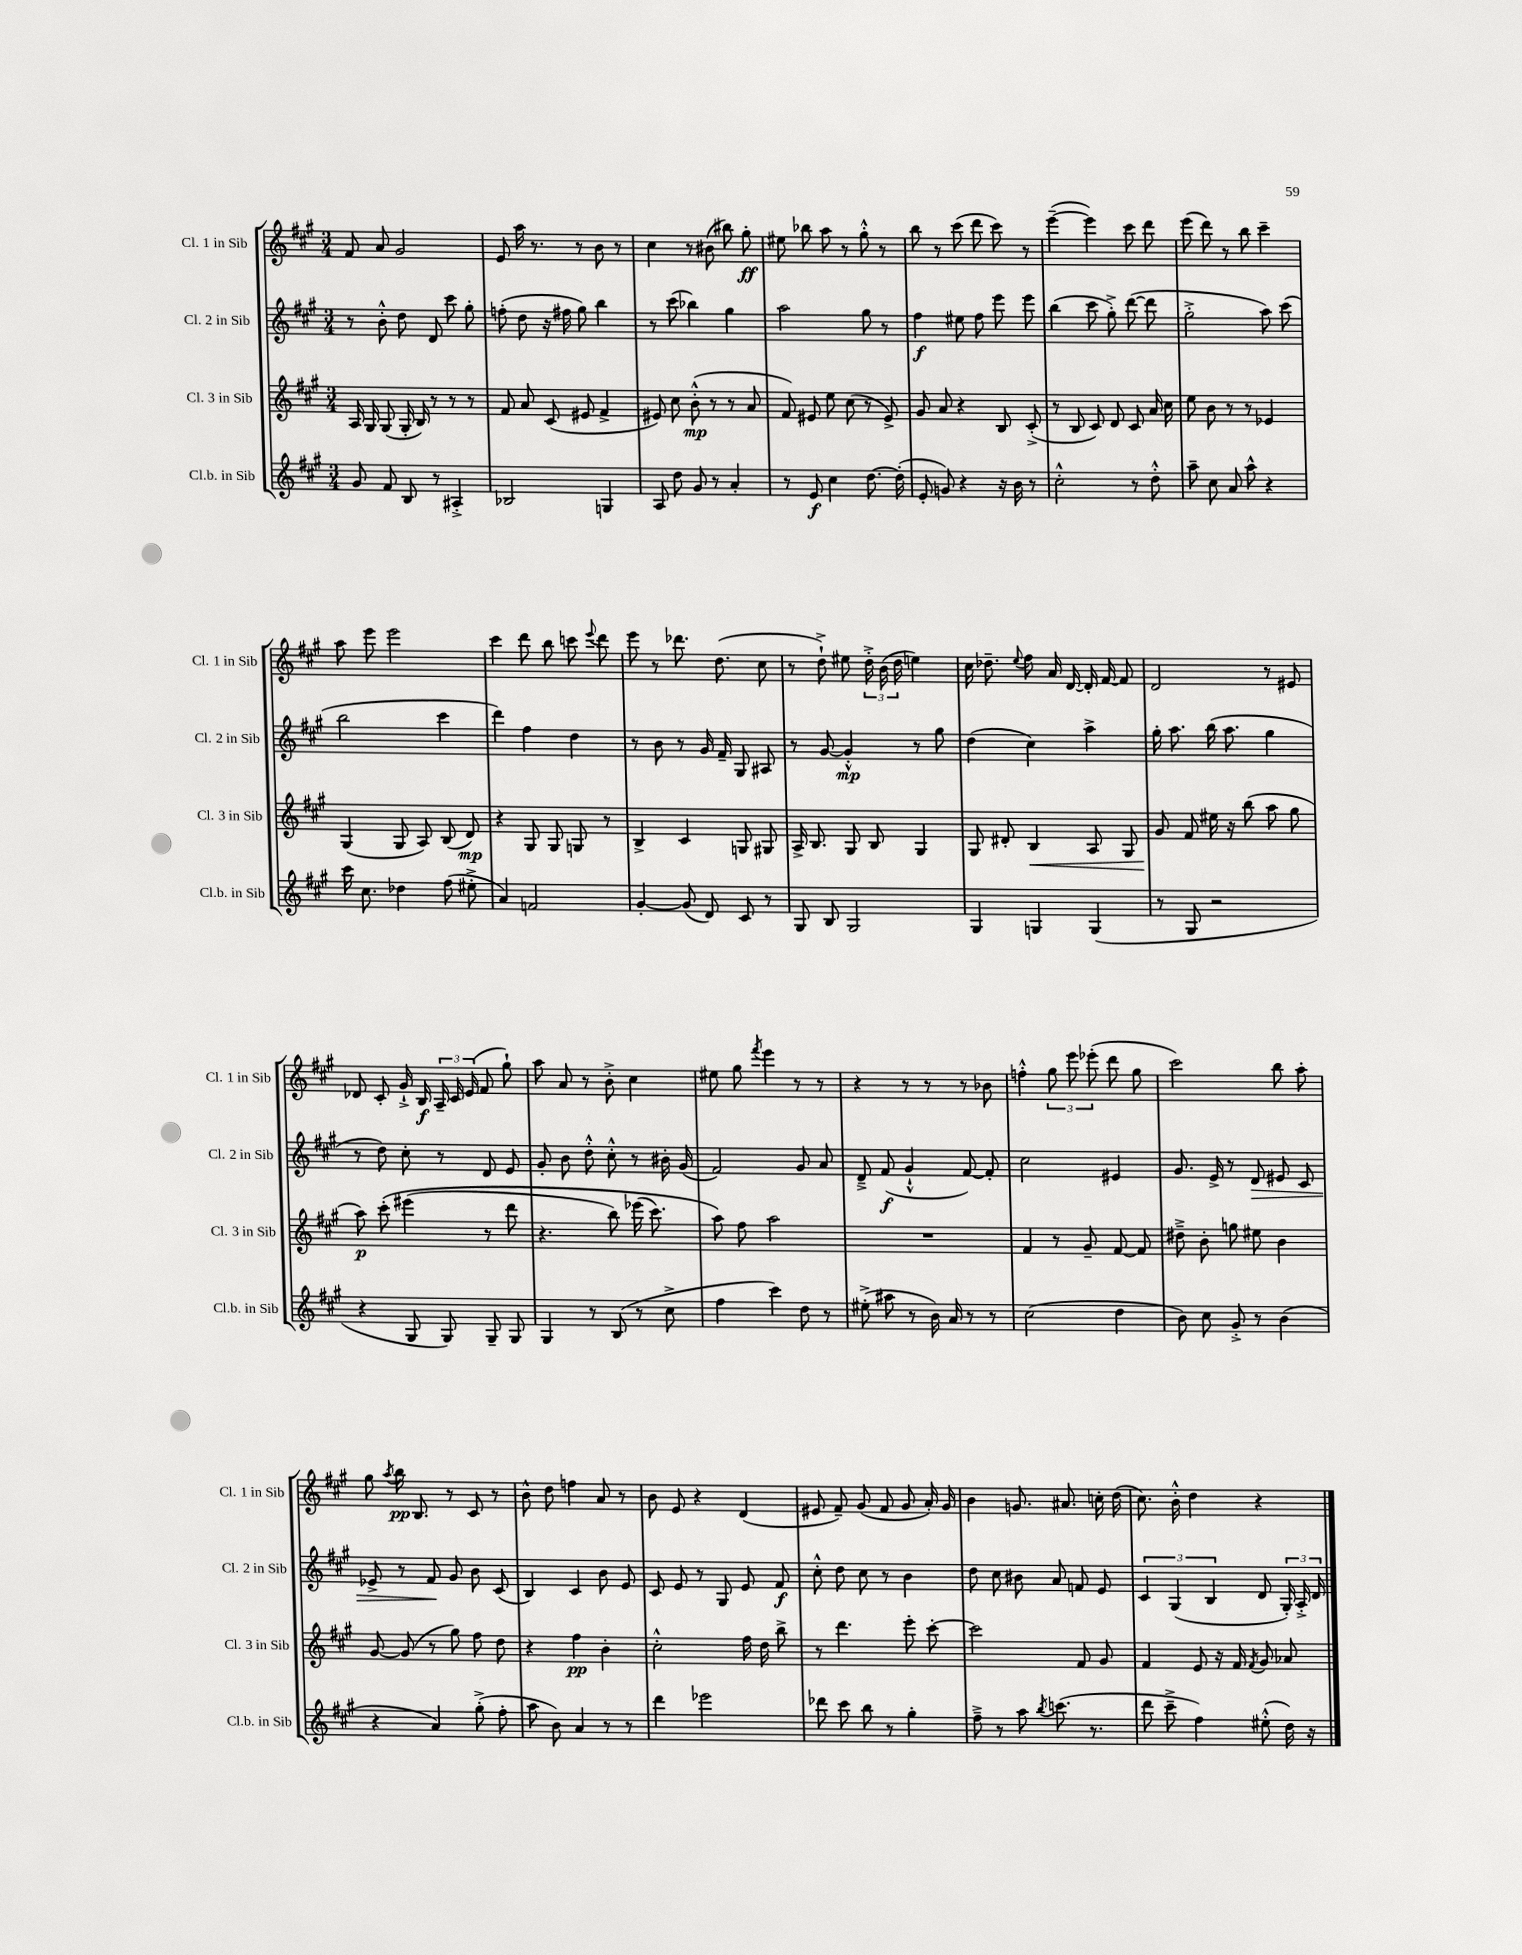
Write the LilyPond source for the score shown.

<<
\new StaffGroup <<
\new Staff = "s0" \with { instrumentName = "Cl. 1 in Sib" shortInstrumentName = "Cl. 1 in Sib" } {
    \clef treble \key a \major \numericTimeSignature \time 3/4
    \autoBeamOff fis'8 a'8 gis'2 |
    e'8 a''16 r8. r8 b'8 r8 |
    cis''4 r8 bis'8( bis''8) gis''8-.\ff |
    eis''8 bes''8 a''8 r8 gis''8-.-^ r8 |
    b''8 r8 cis'''8( d'''8 cis'''8) r8 |
    e'''4~--( e'''4) cis'''8 d'''8 |
    e'''8( d'''8) r8 b''8 cis'''4-- |
    a''8 e'''8 e'''2 |
    cis'''4 d'''8 b''8 c'''8 \appoggiatura { e'''8 } d'''8 |
    e'''8 r8 des'''8. d''8.( cis''8 |
    r8 d''8-!->) eis''8 \tuplet 3/2 { d''16-.-> b'16( d''16 } e''4) |
    cis''16 des''8.-- \appoggiatura { e''8 } fis''8 a'16 d'16~ d'16-. fis'16~ fis'8 |
    d'2 r8 eis'8 |
    des'8 cis'8-. gis'16-!-> b16\f \tuplet 3/2 { a16-- cis'16 e'16( } fis'8 gis''8-!) |
    a''8 a'8 r8 b'8-.-> cis''4 |
    eis''8 gis''8 \acciaccatura { fis'''8 } e'''4 r8 r8 |
    r4 r8 r8 r8 bes'8 |
    f''4-.-^ \tuplet 3/2 { gis''8 e'''8 ees'''8-.( } d'''8 gis''8 |
    cis'''2) b''8 a''8-. |
    gis''8 \acciaccatura { a''8 } b''16\pp b8. r8 cis'8 r8 |
    b'8-^ d''8 f''4 a'8 r8 |
    b'8 e'8 r4 d'4( |
    eis'8 fis'8--) gis'8( fis'8 gis'8 a'16-.) gis'16 |
    b'4 g'8. ais'8. c''16-. d''16( |
    cis''8.) b'16-.-^ d''4 r4 \bar "|." |
}
\new Staff = "s1" \with { instrumentName = "Cl. 2 in Sib" shortInstrumentName = "Cl. 2 in Sib" } {
    \clef treble \key a \major \numericTimeSignature \time 3/4
    \autoBeamOff r8 b'8-.-^ d''8 d'8 cis'''8 gis''8-. |
    f''8-.( d''8 r16 fis''16 gis''8) b''4 |
    r8 cis'''8( bes''4) gis''4 |
    a''2 gis''8 r8 |
    fis''4\f eis''8 fis''8 e'''8 e'''8 |
    b''4( cis'''8 gis''8-.->) d'''8~( d'''8 |
    gis''2-.-> a''8) cis'''8( |
    b''2 cis'''4 |
    d'''4) fis''4 d''4 |
    r8 b'8 r8 gis'16 fis'16-- gis8 ais8 |
    r8 gis'8~ gis'4-.-^\mp r8 gis''8 |
    d''4( cis''4) a''4-> |
    gis''16-. a''8. b''16( a''8. gis''4 |
    r8 d''8) cis''8-. r8 d'8 e'8 |
    gis'8-. b'8 d''8-.-^ cis''8-.-^ r8 bis'16-. gis'16( |
    fis'2) gis'8 a'8 |
    d'8---> fis'8\f( gis'4-!-^ fis'8~) fis'8-. |
    cis''2 eis'4 |
    gis'8. e'16-> r8 d'8\> eis'8 cis'8 |
    ees'8-> r8 fis'8\! gis'8 b'8 cis'8( |
    b4) cis'4 b'8 e'8 |
    cis'8 e'8 r8 gis8 e'8 fis'8\f |
    cis''8-.-^ d''8 cis''8 r8 b'4 |
    d''8 cis''8 bis'8 a'8 f'8 e'8 |
    \tuplet 3/2 { cis'4 gis4( b4 } d'8 \tuplet 3/2 { gis16-.) a16-.-> d'16 } \bar "|." |
}
\new Staff = "s2" \with { instrumentName = "Cl. 3 in Sib" shortInstrumentName = "Cl. 3 in Sib" } {
    \clef treble \key a \major \numericTimeSignature \time 3/4
    \autoBeamOff a16 gis16 gis8( gis16-. b16) r8 r8 r8 |
    fis'8 a'8 cis'8( eis'8 fis'4-> |
    eis'8) cis''8 b'8-.-^\mp( r8 r8 a'8 |
    fis'8) eis'8 e''8 cis''8( r8 eis'8->) |
    gis'8 a'8 r4 b8 cis'8-.->( |
    r8 b8 cis'8) d'8 cis'8 a'16 cis''16 |
    e''8 b'8 r8 r8 ees'4 |
    gis4( gis8 a8) b8( d'8\mp) |
    r4 gis8 gis8 g8 r8 |
    b4-> cis'4 g8 gis8 |
    a16-> b8. gis8 b8 gis4 |
    gis8 dis'8-. b4\< a8 gis8 |
    gis'8\! fis'8 eis''16 r16 b''8( a''8 gis''8 |
    a''8\p) cis'''8-.\( eis'''4( r8 d'''8 |
    r4. b''8) ees'''16( cis'''8.) |
    a''8\) fis''8 a''2 |
    R2. |
    fis'4 r8 gis'8-- fis'8~ fis'8 |
    dis''8---> b'8-. g''8 eis''8 b'4 |
    gis'8~ gis'8( r8 gis''8) fis''8 d''8 |
    r4 fis''4\pp b'4-. |
    cis''2-.-^ fis''16 d''16 b''8-> |
    r8 d'''4. e'''8-. cis'''8~-. |
    cis'''2 fis'8 gis'8 |
    fis'4 e'8 r16 fis'16 \acciaccatura { fis'8 } gis'8 aes'8 \bar "|." |
}
\new Staff = "s3" \with { instrumentName = "Cl.b. in Sib" shortInstrumentName = "Cl.b. in Sib" } {
    \clef treble \key a \major \numericTimeSignature \time 3/4
    \autoBeamOff gis'8 fis'8 b8 r8 ais4-.-> |
    bes2 g4 |
    a8 d''8 gis'8 r8 a'4-. |
    r8 e'8\f cis''4 d''8.~ d''16-.( |
    e'8-. g'8) r4 r16 b'16 r8 |
    cis''2-.-^ r8 d''8-.-^ |
    a''8-- cis''8 a'8 a''8-^ r4 |
    cis'''16 cis''8. des''4 fis''8( eis''8-.-> |
    a'4) f'2 |
    gis'4~-. gis'8( d'8) cis'8 r8 |
    gis8 b8 gis2 |
    gis4 g4 g4( |
    r8 gis8 r2 |
    r4 gis8 gis8) gis8-- gis8 |
    gis4 r8 b8( r8 cis''8-> |
    fis''4 cis'''4) d''8 r8 |
    eis''8-.->( ais''8 r8 b'16) a'16 r8 r8 |
    cis''2( d''4 |
    b'8) cis''8 gis'8-.-> r8 b'4( |
    r4 a'4) gis''8-.->( fis''8-. |
    a''8 b'8) a'4 r8 r8 |
    d'''4 ees'''2 |
    des'''8 cis'''8 b''8 r8 gis''4-. |
    fis''8---> r8 a''8 \acciaccatura { b''8 } c'''8.( r8. |
    d'''8 cis'''8---> fis''4) eis''8-.-^( d''16) r16 \bar "|." |
}
>>
>>
\layout { \context { \Score \remove "Bar_number_engraver" } }
